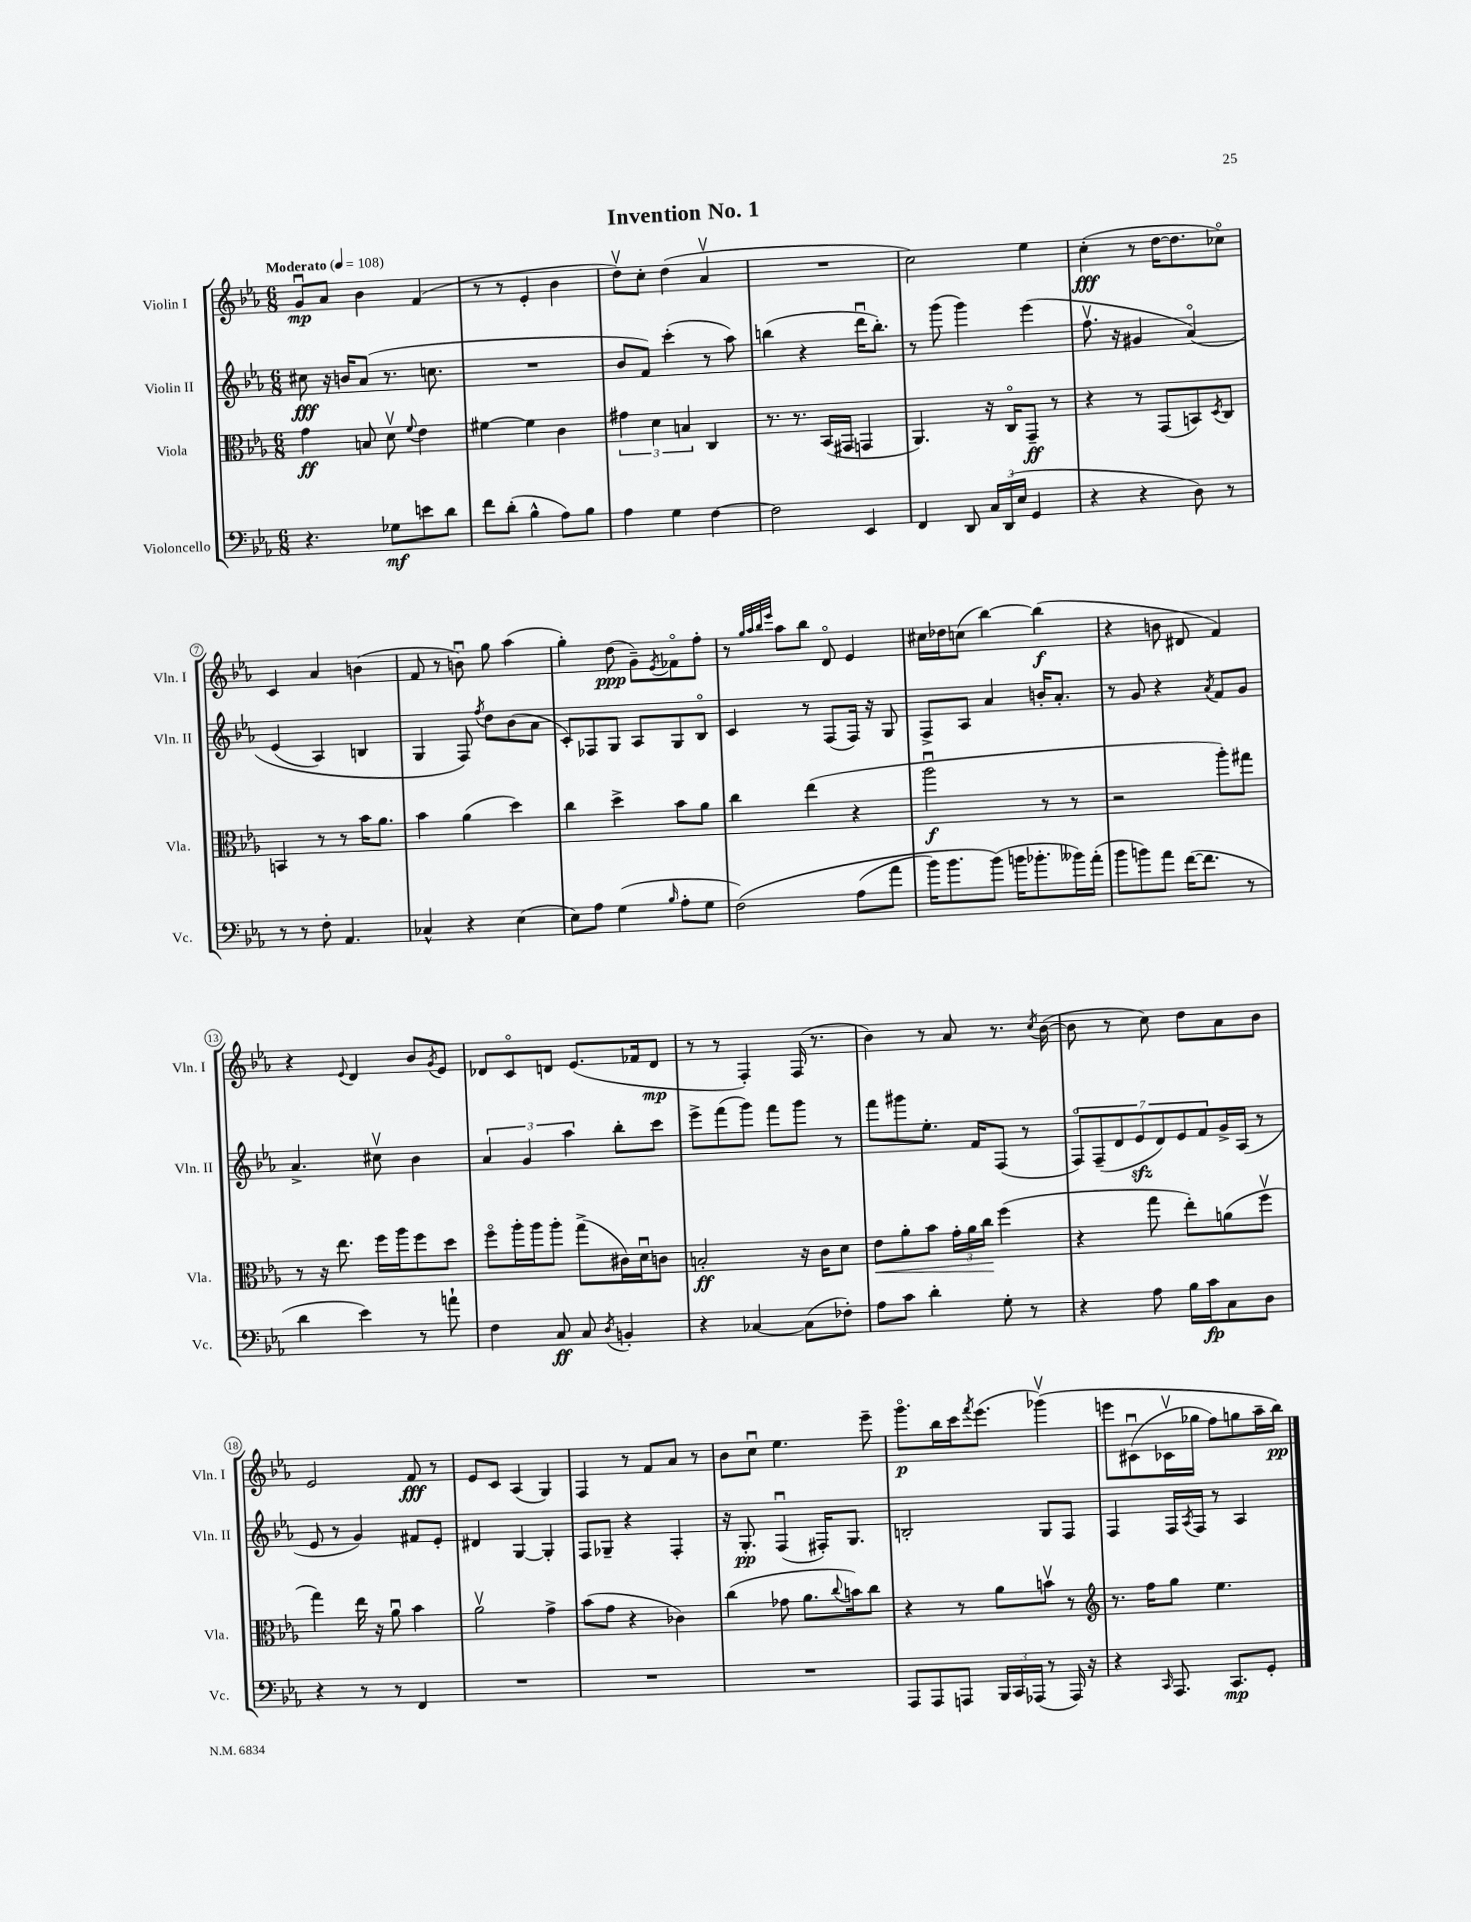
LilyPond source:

\header { title = "Invention No. 1" }
<<
\new StaffGroup <<
\new Staff = "s0" \with { instrumentName = "Violin I" shortInstrumentName = "Vln. I" } {
    \clef treble \key ees \major \numericTimeSignature \time 6/8 \tempo "Moderato" 4 = 108
    g'8\downbow\mp aes'8 bes'4 f'4( |
    r8 r8 ees'4-. bes'4 |
    d''8\upbow) c''8-. d''4( aes'4\upbow |
    R2. |
    c''2) ees''4 |
    c''4-.\fff( r8 d''16~ d''8. ces''8\flageolet) |
    c'4 aes'4 b'4( |
    f'8 r8 b'8\downbow) g''8 aes''4( |
    g''4-.) d''8\ppp( g'8--) \acciaccatura { ees'8 } fes'8\flageolet f''8-. |
    r8 \grace { g''32 aes''32 bes''32 ees'''32 } aes''8 bes''8 d'8\flageolet ees'4 |
    cis''16 des''16 c''8( bes''4~) bes''4\f( |
    r4 b'8 dis'8 f'4) |
    r4 \appoggiatura { ees'8 } d'4 bes'8 \acciaccatura { g'8 } ees'8 |
    des'8 c'8\flageolet d'8 ees'8.( fes'16 d'8\mp |
    r8 r8 f4-.) f16( r8. |
    bes'4) r8 aes'8 r8. \acciaccatura { c''8 } bes'16~( |
    bes'8 r8 c''8) d''8 aes'8 bes'8 |
    ees'2 f'8\fff r8 |
    ees'8 c'8 aes4( g4) |
    f4 r8 f'8 aes'8 r8 |
    bes'8 c''8\downbow ees''4. ees'''8-- |
    g'''8.\flageolet\p bes''16 c'''16 \acciaccatura { f'''8 } ees'''8.( ges'''4\upbow)\( |
    e'''8 cis'8\downbow( ces'16\upbow ges''16 f''8) g''8 aes''16-- bes''16\pp\) \bar "|." |
}
\new Staff = "s1" \with { instrumentName = "Violin II" shortInstrumentName = "Vln. II" } {
    \clef treble \key ees \major \numericTimeSignature \time 6/8
    cis''8\fff r16 b'16 aes'8( r8. c''8. |
    R2. |
    bes'8 f'8) c'''4-.( r8 aes''8) |
    b''4( r4 d'''16\downbow b''8.-.) |
    r8 g'''8( g'''4) ees'''4( |
    f''8.\upbow r16 gis'4 aes'4\flageolet)\( |
    ees'4( aes4) b4 |
    g4 f8\) \acciaccatura { f''8 } d''8 bes'8( aes'8 |
    c'8-.) fes8 g8 aes8 g8 bes8\flageolet |
    c'4 r8 f8( f16) r16 g8 |
    f8-> aes8 aes'4 b'16-. aes'8.-. |
    r8 g'8 r4 \acciaccatura { aes'8 } f'8 g'8 |
    aes'4.-> cis''8\upbow bes'4 |
    \tuplet 3/2 { aes'4 g'4 aes''4 } bes''8-. c'''8 |
    ees'''8-> f'''8( g'''8) f'''8 g'''8 r8 |
    f'''8 gis'''8 ees''8.-. f'16 f8( r8 |
    \tuplet 7/4 { f8\flageolet) f8--( d'8 ees'8\sfz d'8) ees'8 f'8 } g'16-> aes16( r8 |
    ees'8 r8 g'4) fis'8 ees'8-. |
    dis'4 g4~ g4-. |
    f8 ges8-- r4 f4-. |
    r16 g8.-.\pp f4\downbow( fis16-.) g8. |
    b2-. g8 f8 |
    f4 f16 \acciaccatura { aes8 } f16 r8 aes4 \bar "|." |
}
\new Staff = "s2" \with { instrumentName = "Viola" shortInstrumentName = "Vla." } {
    \clef alto \key ees \major \numericTimeSignature \time 6/8
    g'4\ff b8 d'8\upbow \appoggiatura { f'8 } ees'4 |
    fis'4~ fis'4 c'4 |
    \tuplet 3/2 { gis'4 d'4 b4 } c4 |
    r8. r8. bes,16( gis,16 g,4 |
    aes,4.) r16 c16\flageolet g,8--\ff r8 |
    r4 r8 g,8( b,8) \acciaccatura { d8 } c8 |
    b,4 r8 r8 bes'16 aes'8. |
    bes'4 aes'4( d''4) |
    c''4 d''4-> bes'8 aes'8 |
    c''4 ees''4( r4 |
    aes''2\downbow\f r8 r8 |
    r2 aes''8-.) gis''8 |
    r8 r16 ees''8. f''16 aes''16 f''8 d''8 |
    f''8\flageolet aes''16-. aes''16 aes''8-. g''8->( cis'16) d'16\downbow c'8 |
    b2-.\ff r16 c'16 d'8 |
    ees'8\< aes'8-. bes'8 \tuplet 3/2 { g'16-. aes'16 c''16\! } f''4( |
    r4 g''8 ees''8-.) a'8( f''8\upbow |
    g''4) ees''16 r16 aes'8\downbow bes'4 |
    aes'2\upbow g'4-> |
    bes'8( g'8 r4 ces'4) |
    c''4( ges'8 aes'8. \appoggiatura { c''8 } b'16) c''8 |
    r4 r8 aes'8 b'8\upbow r8 |
    \clef treble r8. f''16 g''8 ees''4. \bar "|." |
}
\new Staff = "s3" \with { instrumentName = "Violoncello" shortInstrumentName = "Vc." } {
    \clef bass \key ees \major \numericTimeSignature \time 6/8
    r4. ges8\mf e'8 d'8 |
    f'8 d'8-.( bes4-^ aes8) bes8 |
    aes4 g4 f4~ |
    f2 ees,4 |
    f,4 d,8 \tuplet 3/2 { c16 d,16( ees16 } g,4 |
    r4 r4 d8) r8 |
    r8 r8 f8-. aes,4. |
    ces4-^ r4 ees4( |
    ees8) aes8 g4( \grace { bes16 } aes8-. g8 |
    f2)\( aes8( aes'8 |
    bes'16) bes'8. bes'8(\) b'16 bes'8.-. beses'16) aes'16-.( |
    bes'8 b'8) aes'8 f'16~( f'8. r8 |
    d'4 ees'4) r8 a'8-! |
    f4 c8\ff c8 \acciaccatura { d8 } b,4-. |
    r4 ces4~ ces8( fes8-.) |
    aes8 c'8 d'4-. g8-. r8 |
    r4 aes8 bes16 c'16\fp c8 d8 |
    r4 r8 r8 f,4 |
    R2. |
    R2. |
    R2. |
    aes,,8 aes,,8 a,,8 \tuplet 3/2 { bes,,16 c,16 aes,,16( } r8 aes,,16) r16 |
    r4 \grace { c,16 } aes,,8. c,8.\mp g,8-. \bar "|." |
}
>>
>>
\layout { \context { \Score \override BarNumber.stencil = #(make-stencil-circler 0.1 0.3 ly:text-interface::print) } }
